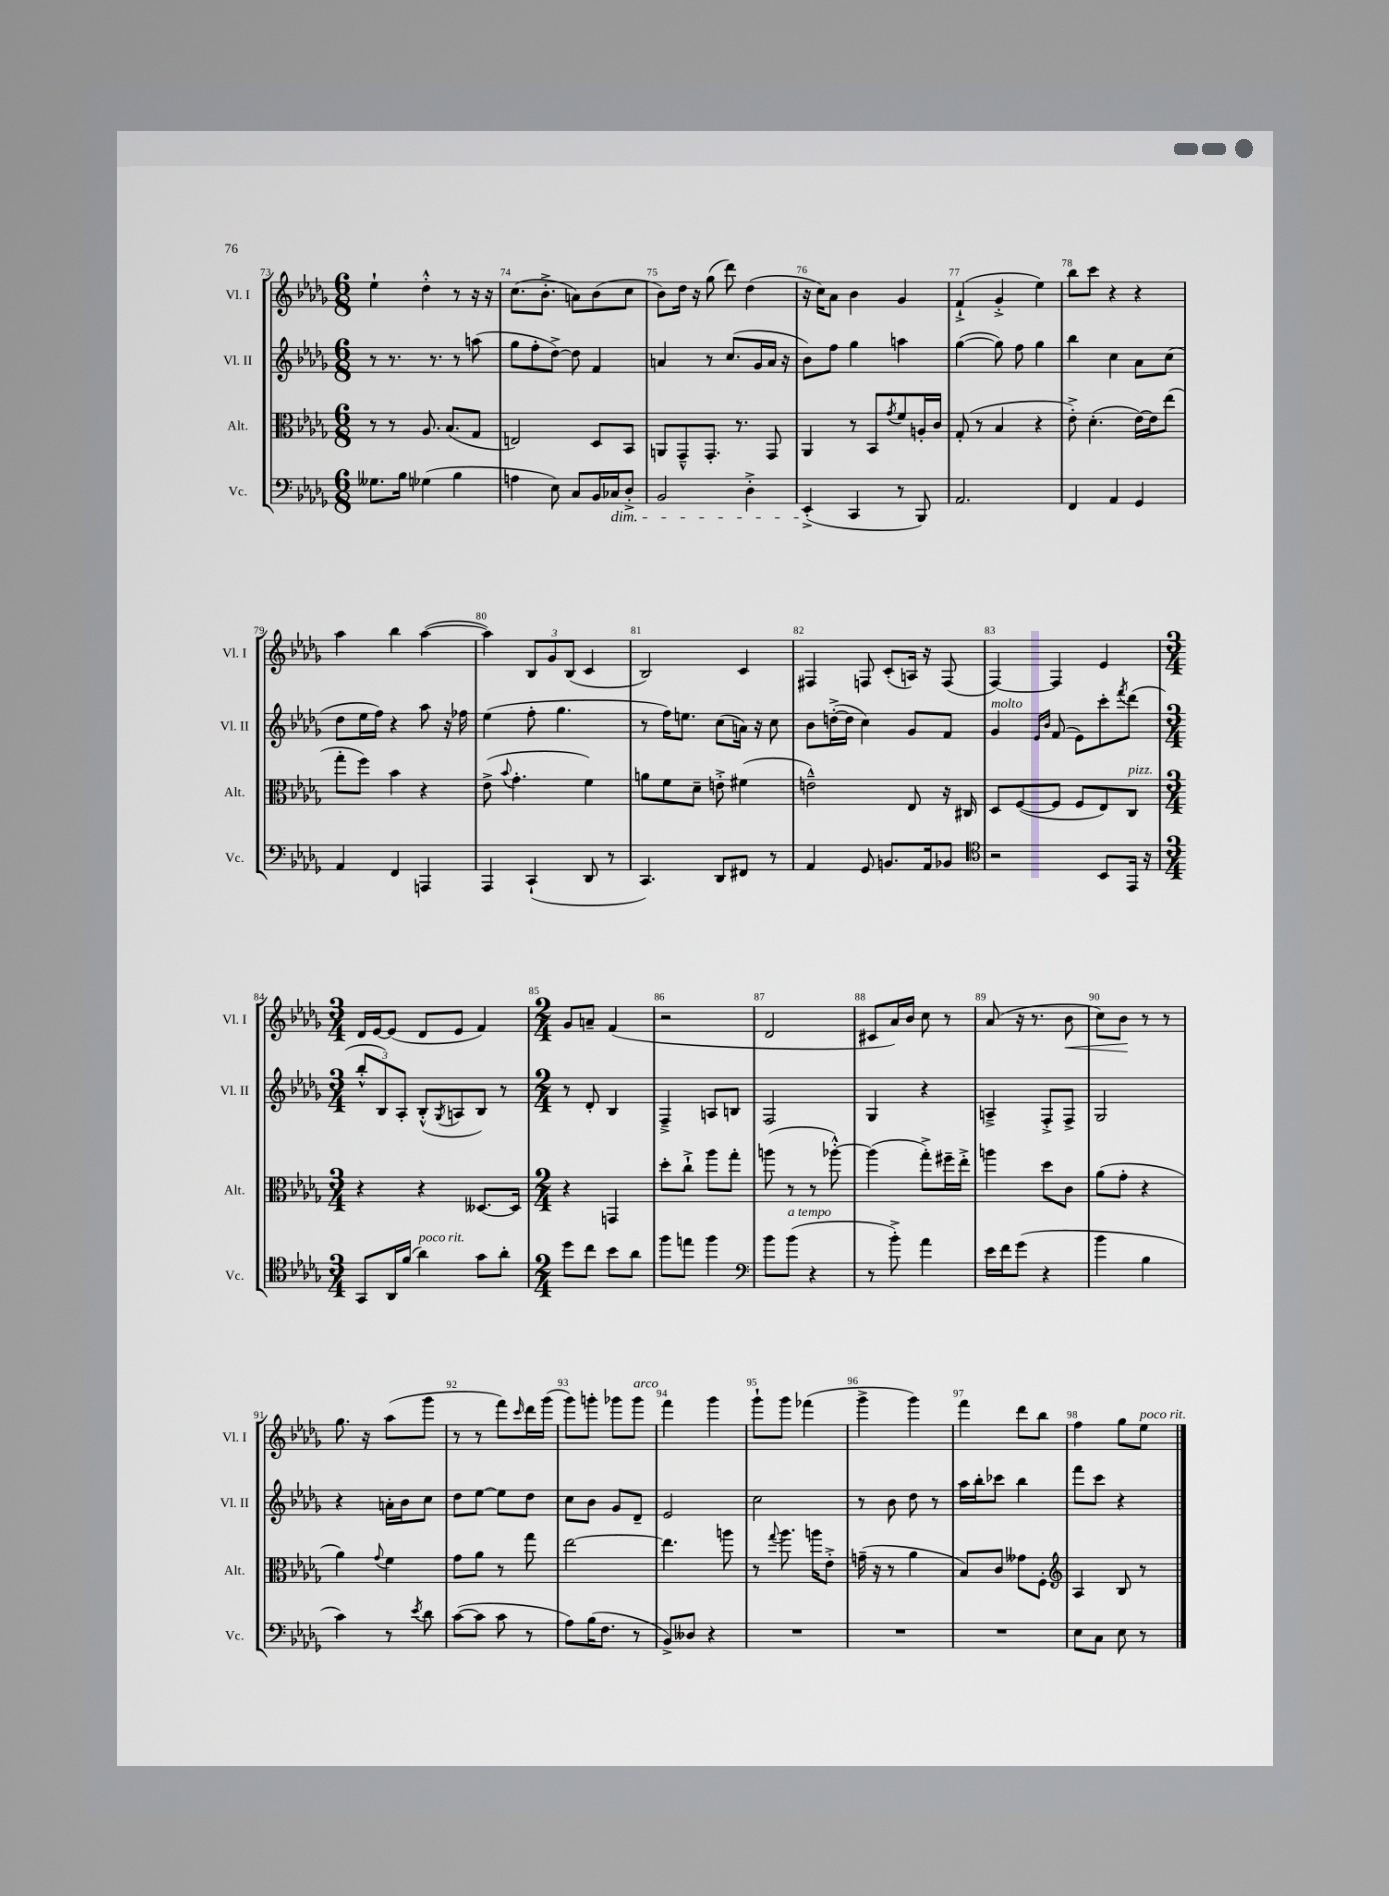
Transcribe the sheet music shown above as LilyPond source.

<<
\new StaffGroup <<
\new Staff = "s0" \with { instrumentName = "Vl. I" shortInstrumentName = "Vl. I" } {
    \clef treble \key des \major \numericTimeSignature \time 6/8
    ees''4-! des''4-.-^ r8 r16 r16 |
    c''8.( bes'8.-.-> a'8) bes'8( c''8 |
    bes'8) des''16 r16 ges''8( des'''8) des''4( |
    r16 c''16) aes'8 bes'4 ges'4 |
    f'4-!->( ges'4-.-> ees''4) |
    bes''8 c'''8 r4 r4 |
    aes''4 bes''4 aes''4~( |
    aes''4) \tuplet 3/2 { bes8 ges'8 bes8( } c'4 |
    bes2) c'4 |
    fis4 f8 c'8-.( a16) r16 f8( |
    f4~) f4 ees'4 |
    \numericTimeSignature \time 3/4 des'16 ees'16~ ees'8( des'8 ees'8 f'4) |
    \numericTimeSignature \time 2/4 ges'8 a'8-- f'4( |
    r2 |
    des'2 |
    cis'8 aes'16) bes'16 c''8 r8 |
    aes'8( r16 r8. bes'8\< |
    c''8) bes'8\! r8 r8 |
    ges''8. r16 aes''8( ges'''8 |
    r8 r8 f'''8) \grace { c'''16 } des'''16 ges'''16( |
    ges'''8) g'''8-. ges'''8 ges'''8^\markup { \italic "arco" } |
    f'''4 ges'''4 |
    ges'''8-! ges'''8 fes'''4( |
    ges'''4-> ges'''4) |
    f'''4 des'''8 bes''8 |
    f''4 ges''8 ees''8^\markup { \italic "poco rit." } \bar "|." |
}
\new Staff = "s1" \with { instrumentName = "Vl. II" shortInstrumentName = "Vl. II" } {
    \clef treble \key des \major \numericTimeSignature \time 6/8
    r8 r8. r8. r8 a''8( |
    ges''8 f''8-. des''8~->) des''8 f'4 |
    a'4 r8 c''8.( ges'16 a'16 r16 |
    bes'8) f''8 ges''4 a''4 |
    ges''4~( ges''8) f''8 ges''4 |
    bes''4 c''4 aes'8 c''8( |
    des''8 ees''16 f''16) r4 aes''8 r16 fes''16 |
    ees''4( f''8-. ges''4. |
    r8 f''16) e''8. c''8( a'16) r16 c''8 |
    bes'8 d''16~-.->( d''16 c''4) ges'8 f'8 |
    ges'4^\markup { \italic "molto" } \grace { ees'16 bes'16 } f'8( ees'8) c'''8-. \acciaccatura { f'''8 } des'''8( |
    \numericTimeSignature \time 3/4 \tuplet 3/2 { bes''8-.-^ bes8) aes8-. } bes8-.-^( \acciaccatura { ges8 } a8 bes8) r8 |
    \numericTimeSignature \time 2/4 r8 des'8-. bes4 |
    f4---> a8 b8 |
    f2 |
    ges4 r4 |
    a4---> f8-.-> f8-> |
    ges2 |
    r4 a'16-. bes'16 c''8 |
    des''8 ees''8~ ees''8 des''8 |
    c''8 bes'8 ges'8 des'8-- |
    ees'2 |
    c''2 |
    r8 bes'8 des''8 r8 |
    aes''16 bes''16-. ces'''8 bes''4 |
    f'''8 c'''8 r4 \bar "|." |
}
\new Staff = "s2" \with { instrumentName = "Alt." shortInstrumentName = "Alt." } {
    \clef alto \key des \major \numericTimeSignature \time 6/8
    r8 r8 aes8. bes8.( ges8 |
    e2) des8 bes,8 |
    a,8 ges,8---^ ges,8.-. r8. ges,8 |
    aes,4 r8 bes,8 \acciaccatura { ges'8 } f'8 a16-. c'16 |
    ges8-.( r8 bes4 r4 |
    ees'8-.->) des'4.-.( ees'16~) ees'16 ees''8( |
    ges''8-. f''8) bes'4 r4 |
    ees'8->( \appoggiatura { bes'8 } ges'4.-. f'4) |
    a'8 f'8 des'8-- e'8-.-> fis'4( |
    e'2---^) ees8 r16 cis16 |
    des8 f8~( f8 f8 ees8) c8^\markup { \italic "pizz." } |
    \numericTimeSignature \time 3/4 r4 r4 deses8.~ deses16 |
    \numericTimeSignature \time 2/4 r4 g,4 |
    des''8-. c''8-!-> aes''8 ges''8-. |
    a''8( r8 r8 aes''8~-.-^) |
    aes''4( ges''8-.->) fis''16-- ees''16-.-> |
    a''4 des''8 c'8 |
    aes'8( ges'8-. r4 |
    aes'4) \appoggiatura { ges'8 } f'4 |
    ges'8 aes'8 r8 ges''8 |
    ees''2~ |
    ees''4. a''8 |
    r8 \appoggiatura { ges''8 } aes''8. a''16 ees'8-.-> |
    g'16--( r16 r8 aes'4 |
    bes8) c'8 geses'8 f8-. |
    \clef treble aes4 bes8 r8 \bar "|." |
}
\new Staff = "s3" \with { instrumentName = "Vc." shortInstrumentName = "Vc." } {
    \clef bass \key des \major \numericTimeSignature \time 6/8
    geses8. bes16 ges4( bes4 |
    a4 ees8) c8 bes,16 ces16\dim des8-.-> |
    bes,2 des4-.-> |
    ees,4-.->\!( c,4 r8 bes,,8) |
    aes,2. |
    f,4 aes,4 ges,4 |
    aes,4 f,4 a,,4 |
    aes,,4 c,4-!( des,8 r8 |
    c,4.) des,8 fis,8 r8 |
    aes,4 ges,8 b,8. aes,16 bes,8 |
    \clef tenor r2 bes,8 ees,16 r16 |
    \numericTimeSignature \time 3/4 ges,8 aes,16 f'16( aes'4^\markup { \italic "poco rit." }) ges'8 aes'8-. |
    \numericTimeSignature \time 2/4 des''8 c''8 bes'8 aes'8 |
    f''8 e''8 f''4 |
    \clef bass bes'8 bes'8^\markup { \italic "a tempo" }( r4 |
    r8 bes'8-.->) aes'4 |
    ees'16 f'16 ges'8( r4 |
    bes'4 bes4 |
    c'4) r8 \acciaccatura { ees'8 } des'8 |
    c'8~( c'8 c'8 r8 |
    aes8) bes16( f8. r8 |
    bes,8->) deses8 r4 |
    R2 |
    R2 |
    R2 |
    ees8 c8 ees8 r8 \bar "|." |
}
>>
>>
\layout { \context { \Score currentBarNumber = #73 \override BarNumber.break-visibility = ##(#f #t #t) barNumberVisibility = #all-bar-numbers-visible } }
